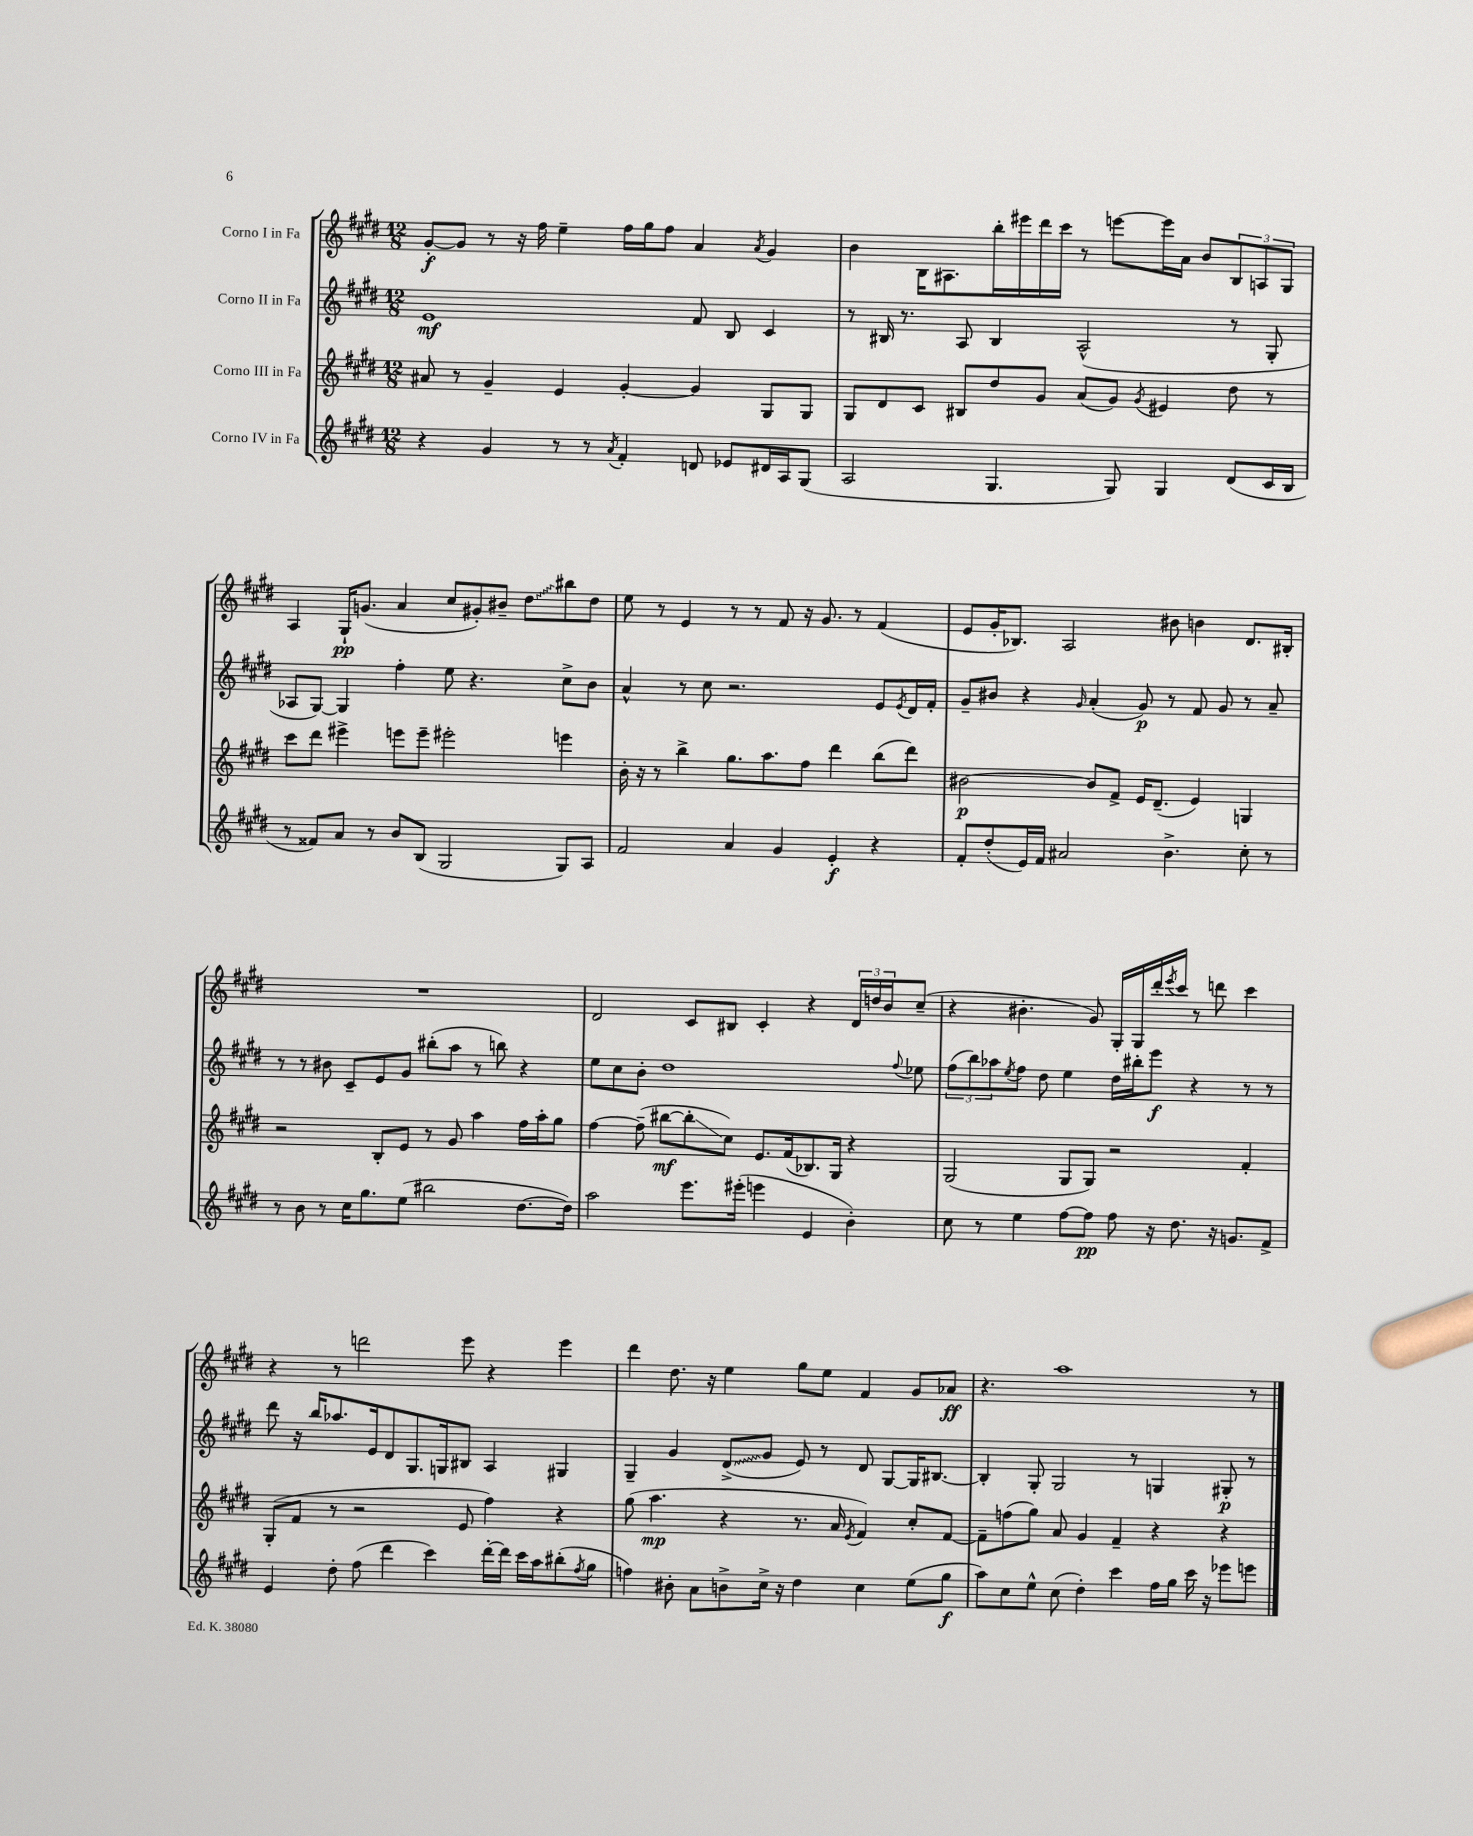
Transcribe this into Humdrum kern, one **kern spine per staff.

**kern	**kern	**kern	**kern
*staff4	*staff3	*staff2	*staff1
*clefG2	*clefG2	*clefG2	*clefG2
*k[f#c#g#d#]	*k[f#c#g#d#]	*k[f#c#g#d#]	*k[f#c#g#d#]
*M12/8	*M12/8	*M12/8	*M12/8
4r	8a#	1e	[8g#'
.	8r	.	8g#]
4g#	4g#~	.	8r
.	.	.	16r
.	.	.	16ff#
8r	4e	.	4ee~
8r	.	.	.
8qa	.	.	.
4f#'	[4g#'	.	16ff#
.	.	.	16gg#
.	.	.	8ff#
8d	4g#]	8f#	4a
8e-	.	8B	.
.	.	.	8qa
16d#	8G#	4c#	4g#
16A	.	.	.
(8G#	8G#	.	.
=	=	=	=
2A	8G#	8r	4b
.	8d#	16B#	.
.	.	8.r	.
.	8c#	.	16B
.	.	.	8.A#
.	8B#	8A	.
4.G#	8dd#	4B#	16bb'
.	.	.	16eee#
.	8g#	.	16ddd#
.	.	.	16ccc#
.	(8a	(2A^^	8r
8G#)	8g#)	.	[8eee
.	8qg#	.	.
4G#	4e#	.	16eee]
.	.	.	16a
.	.	.	8b
(8d#	8dd#	8r	12B
.	.	.	12A
16c#	8r	8G#'	.
.	.	.	12G#
16B	.	.	.
=	=	=	=
8r	8ccc#	8A-	4A
8f##)	8ddd#	[8G#)	.
8a	4eee#^	4G#]	16G#`
.	.	.	(8.g
8r	.	.	.
8b	8eee	4ff#'	4a
(8B	8eee~	.	.
2G#	2eee#'	8ee	8cc#
.	.	4.r	8g#')
.	.	.	8b#~
.	.	.	8dd#
8G#)	4eee	8cc#^	8bb#
8A	.	8b	8dd#
=	=	=	=
2f#	16b'	4a^^	8ee
.	16r	.	.
.	8r	.	8r
.	4bb^	8r	4e
.	.	8cc#	.
4a	8.gg#	2.r	8r
.	.	.	8r
.	8.aa	.	.
4g#	.	.	8f#
.	8ff#	.	16r
.	.	.	8.g#
4e'	4ddd#	.	.
.	.	.	8r
4r	(8bb	8e	(4f#
.	.	8qe	.
.	8ddd#)	16d#	.
.	.	16f#'	.
=	=	=	=
8f#'	[2b#	8g#~	8e
(8dd#'	.	8b#	16g#'
.	.	.	8.B-)
16e)	.	4r	.
16f#	.	.	.
2a#	.	.	2A
.	.	16qqg#	.
.	8b#]	(4a'	.
.	8f#^	.	.
.	16e	8g#)	.
.	(8.d#~	.	.
4.b^	.	8r	8b#
.	4e)	8f#	4b
.	.	8g#	.
8cc#'	4G	8r	8.d#
8r	.	8a~	.
.	.	.	16B#'
=	=	=	=
8r	2r	8r	1.r
8b	.	8r	.
8r	.	8b#	.
16cc#	.	8c#~	.
8.gg#	.	.	.
.	8B'	8e	.
(8ee	8e	8g#	.
2bb#	8r	(8bb#'	.
.	8g#	8aa	.
.	4aa	8r	.
.	.	8bb)	.
[8.dd#	16ff#	4r	.
.	16aa'	.	.
.	8gg#	.	.
16dd#])	.	.	.
=	=	=	=
2aa	[4ff#	8ee	2d#
.	.	8cc#	.
.	(8ff#~]	8b'	.
.	[8bb#	1dd#	.
8.eee	8bb#']	.	8c#
.	8cc#)	.	8B#
(16eee#'	.	.	.
4eee	8.e	.	4c#'
.	(16f#	.	.
4e	8.B-)	.	4r
.	16G#	.	.
4b')	4r	.	24d#
.	.	.	24dd
.	.	.	24b
.	.	8qqff#	.
.	.	8ee-	(8cc#~
=	=	=	=
8cc#	(2G#	(12ff#	4r
.	.	12bb)	.
8r	.	.	.
.	.	12aa-	.
.	.	8qee	.
4ee	.	8ff#	4.b#'
.	.	8dd#	.
[8ff#	8G#	4ee	.
8ff#]	8G#)	.	8g#)
8ff#	2r	16dd#	16G#'
.	.	16bb#'	16G#
16r	.	8eee	16ddd#'
.	.	.	8qeee
8.dd#	.	.	16ccc#
.	.	4r	8r
16r	.	.	8ddd
8.g	.	.	.
.	4f#'	8r	4ccc#
8f#^	.	8r	.
=	=	=	=
4e	(8G#'	8ddd#	4r
.	8f#	16r	.
.	.	16bb	.
8dd#'	8r	8.aa-	8r
(8ff#	2r	.	2ddd
.	.	16e	.
4ddd#	.	8d#	.
.	.	8.G#	.
4ccc#)	.	.	.
.	.	16G	.
.	8e	8B#	8eee
[16ddd#'	4ff#)	4A	4r
16ddd#]	.	.	.
16ccc#	.	.	.
16aa	.	.	.
(8bb#'	4r	4G#	4eee
8qff#	.	.	.
8gg#	.	.	.
=	=	=	=
4ff)	(8gg#	4G#~	4ddd#
.	4.aa	.	.
8b#'	.	4g#	8.dd#
8a	.	.	.
.	.	.	16r
8b^	4r	(8d#^	4ee
16cc#^	.	8g#	.
16r	.	.	.
4dd#	8.r	8e)	8gg#
.	.	8r	8ee
.	16a	.	.
.	8qe	.	.
4cc#	4f#)	8d#	4f#
.	.	[8G#	.
(8ee	8cc#'	16G#]	8g#
.	.	[8.B#	.
8gg#	[8f#	.	8a-
=	=	=	=
8aa)	8f#~]	4B#']	4.r
8cc#	(8ff	.	.
8ee^^	8gg#)	8G#'	.
(8cc#	8a	2G#	1aa
4dd#')	4g#	.	.
4ccc#	4f#~	.	.
.	.	8r	.
16ff#	4r	4G	.
16gg#	.	.	.
16ccc#	.	.	.
16r	.	.	.
8eee-	4r	8G#'	.
8eee	.	8r	8r
==	==	==	==
*-	*-	*-	*-
